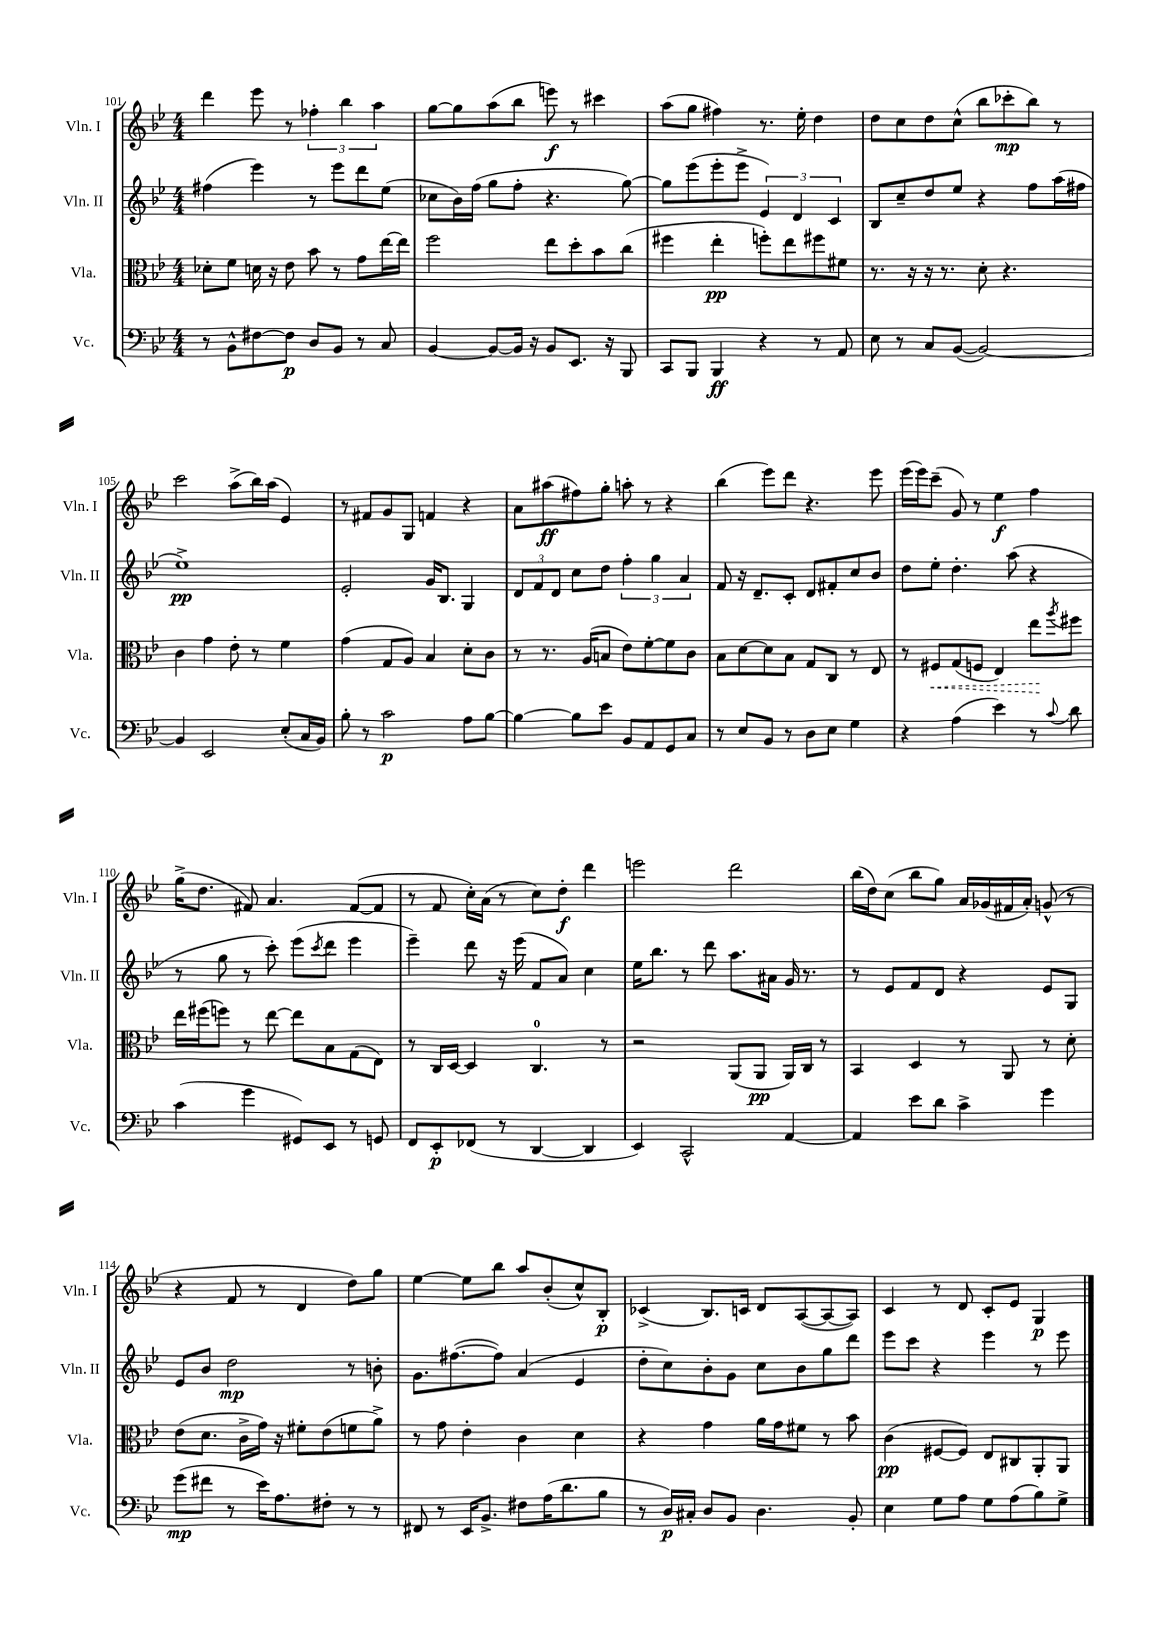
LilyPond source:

<<
\new StaffGroup <<
\new Staff = "s0" \with { instrumentName = "Vln. I" shortInstrumentName = "Vln. I" } {
    \clef treble \key bes \major \numericTimeSignature \time 4/4
    d'''4 ees'''8 r8 \tuplet 3/2 { fes''4-. bes''4 a''4 } |
    g''8~ g''8 a''8( bes''8 e'''8\f) r8 cis'''4 |
    a''8( g''8 fis''4) r8. ees''16-. d''4 |
    d''8 c''8 d''8 c''8-^( bes''8 ces'''8-.\mp bes''8) r8 |
    c'''2 a''8->( bes''16) a''16( ees'4) |
    r8 fis'8 g'8 g8 f'4 r4 |
    a'8 ais''8\ff( fis''8) g''8-. a''8-. r8 r4 |
    bes''4( ees'''8) d'''8 r4. ees'''8 |
    ees'''16( ees'''16) c'''8--( g'8) r8 ees''4\f f''4 |
    g''16->( d''8. fis'8) a'4. fis'8~( fis'8 |
    r8 f'8 c''16-.) a'16( r8 c''8) d''8-.\f d'''4 |
    e'''2 d'''2 |
    bes''16( d''16) c''8( bes''8 g''8) a'16 ges'16( fis'16 a'16-.) g'8-^( r8 |
    r4 f'8 r8 d'4 d''8) g''8 |
    ees''4~ ees''8 bes''8 a''8 bes'8-.( c''8-^) bes8-.\p |
    ces'4->( bes8.) c'16 d'8 a8~( a8~ a8) |
    c'4 r8 d'8 c'8-. ees'8 g4\p \bar "|." |
}
\new Staff = "s1" \with { instrumentName = "Vln. II" shortInstrumentName = "Vln. II" } {
    \clef treble \key bes \major \numericTimeSignature \time 4/4
    fis''4( ees'''4) r8 ees'''8 d'''8 ees''8( |
    ces''8 bes'16) f''16( g''8 f''8-. r4. g''8~) |
    g''8 ees'''8( ees'''8-. ees'''8-> \tuplet 3/2 { ees'4) d'4 c'4 } |
    bes8 c''8-- d''8 ees''8 r4 f''8 a''16( fis''16 |
    ees''1->\pp) |
    ees'2-. g'16 bes8. g4 |
    \tuplet 3/2 { d'8 f'8 d'8 } c''8 d''8 \tuplet 3/2 { f''4-. g''4 a'4 } |
    f'8 r16 d'8.-- c'8-. d'8 fis'8-. c''8 bes'8 |
    d''8 ees''8-. d''4.-. a''8( r4 |
    r8 g''8 r8 c'''8-.) ees'''8( \acciaccatura { c'''8 } d'''8 ees'''4 |
    ees'''4--) d'''8 r16 ees'''16( f'8 a'8) c''4 |
    ees''16 bes''8. r8 d'''8 a''8. ais'16 g'16 r8. |
    r8 ees'8 f'8 d'8 r4 ees'8 g8 |
    ees'8 bes'8 d''2\mp r8 b'8-. |
    g'8. fis''8.~( fis''8) a'4( ees'4 |
    d''8-. c''8) bes'8-. g'8 c''8 bes'8 g''8 d'''8 |
    ees'''8 c'''8 r4 ees'''4 r8 ees'''8 \bar "|." |
}
\new Staff = "s2" \with { instrumentName = "Vla." shortInstrumentName = "Vla." } {
    \clef alto \key bes \major \numericTimeSignature \time 4/4
    des'8-. f'8 d'16 r16 ees'8 bes'8 r8 g'8 ees''16~ ees''16 |
    f''2 ees''8 d''8-. bes'8 c''8( |
    fis''4 ees''4-.\pp f''8-.) ees''8 fis''8 fis'8 |
    r8. r16 r16 r8. d'8-. r4. |
    c'4 g'4 ees'8-. r8 f'4 |
    g'4( g8 a8) bes4 d'8-. c'8 |
    r8 r8. a16( b8 ees'8) f'8~-. f'8 c'8 |
    bes8 d'8~ d'8 bes8 g8 c8 r8 ees8 |
    r8 \once \override Hairpin.style = #'dashed-line fis8\< g8( f8 ees4) ees''8\! \acciaccatura { a''8 } fis''8 |
    ees''16 fis''16( f''8) r8 ees''8~ ees''8 bes8 g8( ees8) |
    r8 c16 d16~ d4 c4.-0 r8 |
    r2 a,8( a,8\pp a,16) c16 r8 |
    bes,4 d4 r8 a,8 r8 d'8-. |
    ees'8( d'8. c'16-> g'16) r16 fis'8-. ees'8( f'8 a'8->) |
    r8 g'8 ees'4-. c'4 d'4 |
    r4 g'4 a'16 g'16 fis'8 r8 bes'8 |
    c'4\pp( fis8~ fis8) ees8 cis8 a,8-. a,8 \bar "|." |
}
\new Staff = "s3" \with { instrumentName = "Vc." shortInstrumentName = "Vc." } {
    \clef bass \key bes \major \numericTimeSignature \time 4/4
    r8 bes,8-^ fis8~ fis8\p d8 bes,8 r8 c8 |
    bes,4~ bes,8~ bes,16 r16 bes,8 ees,8. r16 bes,,8 |
    c,8 bes,,8 bes,,4\ff r4 r8 a,8 |
    ees8 r8 c8 bes,8~( bes,2~) |
    bes,4 ees,2 ees8-.( c16 bes,16) |
    bes8-. r8 c'2\p a8 bes8~ |
    bes4~ bes8 ees'8 bes,8 a,8 g,8 c8 |
    r8 ees8 bes,8 r8 d8 ees8 g4 |
    r4 a4( ees'4) r8 \appoggiatura { c'8 } d'8 |
    c'4( g'4 gis,8) ees,8 r8 g,8 |
    f,8 ees,8-.\p fes,8( r8 d,4~ d,4 |
    ees,4) c,2-^ a,4~ |
    a,4 ees'8 d'8 c'4-> g'4 |
    g'8\mp( fis'8 r8 ees'16) a8. fis8-. r8 r8 |
    fis,8 r8 ees,16 bes,8.-> fis8 a16( d'8. bes8 |
    r8 d16\p) cis16-. d8 bes,8 d4. bes,8-. |
    ees4 g8 a8 g8 a8( bes8) g8-> \bar "|." |
}
>>
>>
\layout { \context { \Score currentBarNumber = #101 } }
